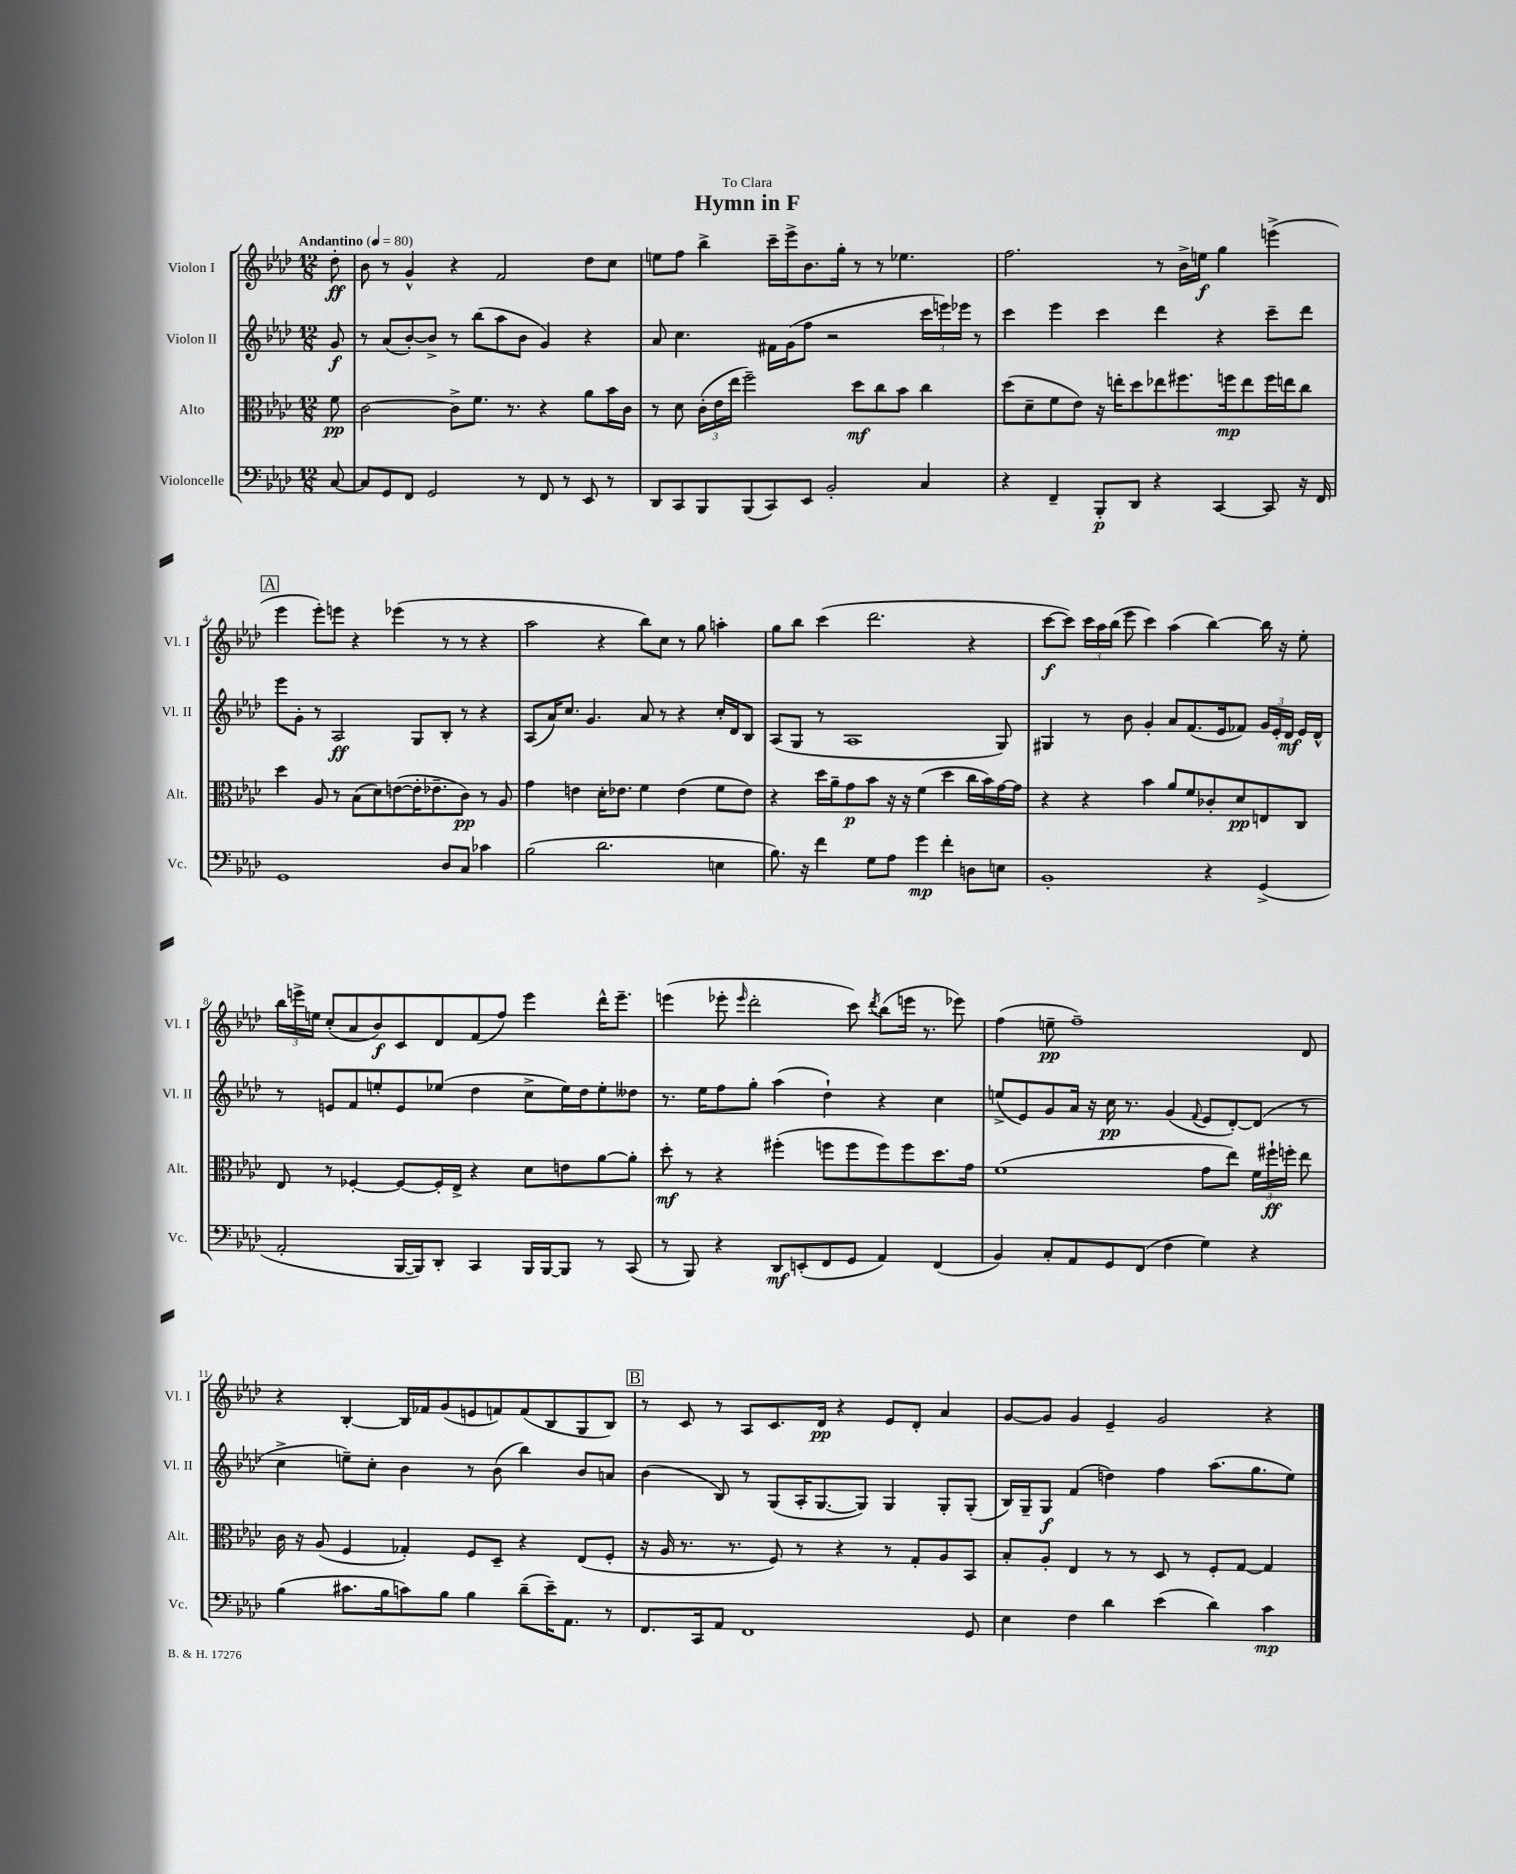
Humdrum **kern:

**kern	**dynam	**kern	**dynam	**kern	**dynam	**kern	**dynam
*part4	*part4	*part3	*part3	*part2	*part2	*part1	*part1
*staff4	*staff4	*staff3	*staff3	*staff2	*staff2	*staff1	*staff1
*I"Violoncelle	*	*I"Alto	*	*I"Violon II	*	*I"Violon I	*
*I'Vc.	*	*I'Alt.	*	*I'Vl. II	*	*I'Vl. I	*
*clefF4	*	*clefC3	*	*clefG2	*	*clefG2	*
*k[b-e-a-d-]	*	*k[b-e-a-d-]	*	*k[b-e-a-d-]	*	*k[b-e-a-d-]	*
*M12/8	*	*M12/8	*	*M12/8	*	*M12/8	*
*MM80	*	*MM80	*	*MM80	*	*MM80	*
=	=	=	=	=	=	=	=
!	!	!	!	!	!	!LO:TX:a:B:t=Andantino	!
[8C/	.	8f\	pp	8g/	f	8dd-'\	ff
=1	=1	=1	=1	=1	=1	=1	=1
8C/L]	.	[2c\	.	8r	.	8b-\	.
8GG/	.	.	.	(8a-/L	.	8r	.
8FF/J	.	.	.	[8b-'/)	.	4g^^/	.
2GG/	.	.	.	8b-^/J]	.	.	.
.	.	8c^\L]	.	8r	.	4r	.
.	.	8.f\J	.	(8bb-\L	.	.	.
.	.	.	.	8aa-\	.	2f/	.
.	.	8.r	.	.	.	.	.
8r	.	.	.	8b-\J	.	.	.
8FF/	.	4r	.	4g/)	.	.	.
8r	.	.	.	.	.	.	.
8EE-/	.	8a-\L	.	4r	.	8dd-\L	.
8r	.	16b-\L	.	.	.	8cc\J	.
.	.	16c\JJ	.	.	.	.	.
=2	=2	=2	=2	=2	=2	=2	=2
8DD-/L	.	8r	.	8a-/	.	8een\L	.
8CC/	.	8d-\	.	4.cc\	.	8ff\J	.
8BBB-/	.	(24c'\LL	.	.	.	4bb-^\	.
.	.	24e-\	.	.	.	.	.
.	.	24ee-\JJ	.	.	.	.	.
(8BBB-/	.	2ff~\)	.	.	.	.	.
8CC/)	.	.	.	16f#X\LL	.	16ccc~\LL	.
.	.	.	.	(16g\J	.	16eee-^\J	.
8EE-/J	.	.	.	8ff\J	.	8.b-\	.
2BB-'/	.	.	.	2r	.	.	.
.	.	.	.	.	.	16gg'\Jk	.
.	.	8dd-\L	mf	.	.	8r	.
.	.	8cc\	.	.	.	8r	.
.	.	8b-\J	.	.	.	4.ee-X\	.
4C/	.	4cc\	.	24ccc\LL	.	.	.
.	.	.	.	24eeen\)	.	.	.
.	.	.	.	24eee-X\JJ	.	.	.
.	.	.	.	8r	.	.	.
=3	=3	=3	=3	=3	=3	=3	=3
4r	.	(8dd-\L	.	4ccc\	.	2.ff\	.
.	.	8d-~\	.	.	.	.	.
4FF~/	.	8f\	.	4eee-\	.	.	.
.	.	8e-\J)	.	.	.	.	.
8BBB-'/L	p	16r	.	4ccc\	.	.	.
.	.	16een'\KL	.	.	.	.	.
8DD-/J	.	8dd-\	.	.	.	.	.
4r	.	8ee-X\	.	4ddd-\	.	8r	.
.	.	8.ff#X\	.	.	.	16b-^\LL	.
.	.	.	.	.	.	16een\JJ	f
[4CC/	.	.	.	4r	.	4gg\	.
.	.	16ffn\k	mp	.	.	.	.
.	.	8ee-\	.	.	.	.	.
8CC/]	.	16ff\L	.	8ccc~\L	.	(4eeen^\	.
.	.	16een\J	.	.	.	.	.
16r	.	8cc\J	.	8ddd-\J	.	.	.
16FF/	.	.	.	.	.	.	.
!!LO:LB:g=z
!!LO:REH:place=s1:t=A
=4	=4	=4	=4	=4	=4	=4	=4
1GG	.	4dd-\	.	8eee-\L	.	4eee-\	.
.	.	.	.	8g'\J	.	.	.
.	.	8A-/	.	8r	.	8eee-'\L)	.
.	.	8r	.	2A-/	ff	8eeen\J	.
.	.	(8B-\L	.	.	.	4r	.
.	.	8d-\)	.	.	.	.	.
.	.	([8en\	.	.	.	(4eee-X\	.
.	.	16e'\K]	.	8G/L	.	.	.
.	.	8.e-X~\	.	.	.	.	.
8D-/L	.	.	.	8B-'/J	.	8r	.
8C/J	.	8c\J)	pp	8r	.	8r	.
4c-X\	.	8r	.	4r	.	4r	.
.	.	8A-/	.	.	.	.	.
=5	=5	=5	=5	=5	=5	=5	=5
(2B-\	.	4g\	.	(8A-/L	.	2aa-\	.
.	.	.	.	16a-/K)	.	.	.
.	.	.	.	8.cc/J	.	.	.
.	.	4en\	.	.	.	.	.
.	.	.	.	4.g/	.	.	.
2.d-\	.	16d-'\KL	.	.	.	4r	.
.	.	8.e-X\J	.	.	.	.	.
.	.	4f\	.	8a-/	.	8bb-\L)	.
.	.	.	.	8r	.	8cc\J	.
.	.	(4e-\	.	4r	.	8r	.
.	.	.	.	.	.	8gg\	.
4En\	.	8f\L	.	16cc'/LL	.	4aan'\	.
.	.	.	.	16d-/J	.	.	.
.	.	8e-\J)	.	8B-/J	.	.	.
=6	=6	=6	=6	=6	=6	=6	=6
8.B-\)	.	4r	.	(8A-/L	.	8gg\L	.
.	.	.	.	8G/J	.	8bb-\J	.
16r	.	.	.	.	.	.	.
4f\	.	16dd-\LL	.	8r	.	(4ccc\	.
.	.	16a-~\J	.	.	.	.	.
.	.	8g\	p	1A-	.	.	.
8G\L	.	8b-\J	.	.	.	2.ddd-\	.
8A-\J	.	16r	.	.	.	.	.
.	.	16r	.	.	.	.	.
4g\	mp	(4f\	.	.	.	.	.
4f'\	.	4dd-\	.	.	.	.	.
8Dn\L	.	16cc\LL	.	.	.	4r	.
.	.	16b-\)	.	.	.	.	.
8En\J	.	[16g\	.	8G/)	.	.	.
.	.	16g\JJ]	.	.	.	.	.
=7	=7	=7	=7	=7	=7	=7	=7
1BB-'	.	4r	.	4G#X/	.	[8ccc\L	f
.	.	.	.	.	.	8ccc\J])	.
.	.	4r	.	8r	.	24ccc\LL	.
.	.	.	.	.	.	24aa-\	.
.	.	.	.	.	.	(24bb-\JJ	.
.	.	.	.	8b-\	.	8eee-\	.
.	.	4b-\	.	4g'/	.	4ccc\)	.
.	.	8a-/L	.	8a-/L	.	(4aa-\	.
.	.	8f/	.	(8.f/	.	.	.
4r	.	8c-X'/	.	.	.	[4bb-\)	.
.	.	.	.	16e-/k	.	.	.
.	.	8d-/	pp	8f-X/J)	.	.	.
(4GG^/	.	8En/	.	24g/LL	.	16bb-\]	.
.	.	.	.	24e-'/	.	.	.
.	.	.	.	.	.	16r	.
.	.	.	.	24d-/JJ	mf	.	.
.	.	8C/J	.	16e-/LL	.	8ee-'\	.
.	.	.	.	16d-^^/JJ	.	.	.
!!LO:LB:g=z
=8	=8	=8	=8	=8	=8	=8	=8
2AA-'/	.	8E-/	.	8r	.	24bb-\LL	.
.	.	.	.	.	.	24eeen^\	.
.	.	.	.	.	.	24een\JJ	.
.	.	8r	.	8en/L	.	(8cc'/L	.
.	.	[4F-X'/	.	8f/	.	8a-/	.
.	.	.	.	8een'/	.	8b-/)	f
[16BBB-/LL	.	8F-/L_	.	8e/	.	8c/	.
16BBB-/J])	.	.	.	.	.	.	.
8DD-'/J	.	16F-'/L]	.	(8ee-X/J	.	8d-/	.
.	.	16E-^/JJ	.	.	.	.	.
4CC/	.	4r	.	4dd-\	.	(8f/	.
.	.	.	.	.	.	8ff/J)	.
16BBB-/LL	.	8d-\L	.	8cc^\L	.	4eee\	.
[16BBB-/J	.	.	.	.	.	.	.
8BBB-/J]	.	8en\	.	16ee-\L)	.	.	.
.	.	.	.	16dd-\J	.	.	.
8r	.	[8a-\	.	8ee-'\	.	16ddd-^^\KL	.
.	.	.	.	.	.	8.eee~\J	.
(8CC/	.	8a-'\J]	.	8dd--X\J	.	.	.
=9	=9	=9	=9	=9	=9	=9	=9
8r	.	8dd-'\	mf	8.r	.	(4eeen\	.
8BBB-/)	.	8r	.	.	.	.	.
.	.	.	.	16ee-\KL	.	.	.
4r	.	4r	.	8ff\	.	8eee-X'\	.
.	.	.	.	.	.	16qqeee-/	.
.	.	.	.	8gg'\J	.	2ddd-'\	.
8DD-/L	mf	(4ff#X'\	.	(4aa-\	.	.	.
(8EEn'/	.	.	.	.	.	.	.
8FF/	.	8ffn\L	.	4dd-`\)	.	.	.
8GG/J	.	8ff\	.	.	.	8ccc\)	.
.	.	.	.	.	.	8qddd-/	.
4AA-/)	.	8ff\)	.	4r	.	(8bb-\L	.
.	.	8ff\	.	.	.	16eeen\Jk	.
.	.	.	.	.	.	8.r	.
(4FF/	.	8.dd-\	.	4cc\	.	.	.
.	.	.	.	.	.	8eee-X\)	.
.	.	16g\Jk	.	.	.	.	.
=10	=10	=10	=10	=10	=10	=10	=10
4BB-/)	.	(1f	.	(8een^/L	.	(4ff\	.
.	.	.	.	8e-/)	.	.	.
8C'/L	.	.	.	8g/	.	8een~\	pp
8AA-/	.	.	.	16a-/Jk	.	1ff~)	.
.	.	.	.	16r	.	.	.
8GG/	.	.	.	16cc\	pp	.	.
.	.	.	.	8.r	.	.	.
(8FF/J	.	.	.	.	.	.	.
4F\	.	.	.	(4g/	.	.	.
.	.	.	.	8qqf/	.	.	.
4G\)	.	8g\L	.	8e-/L	.	.	.
.	.	8ee-\J)	.	[8d-'/)	.	.	.
4r	.	24f\LL	.	(8d-/J]	.	.	.
.	.	24ff#X`\	ff	.	.	.	.
.	.	24ffn'\JJ	.	.	.	.	.
.	.	8ee-\	.	8r	.	8d-/	.
!!LO:LB:g=z
=11	=11	=11	=11	=11	=11	=11	=11
(4B-\	.	16c\	.	4cc^\	.	4r	.
.	.	16r	.	.	.	.	.
.	.	(8A-/	.	.	.	.	.
8.c#X\L	.	4F/	.	8een~\L)	.	[4B-'/	.
.	.	.	.	8cc'\J	.	.	.
16B-\k	.	.	.	.	.	.	.
8cn\)	.	4G-X'/)	.	4b-\	.	16B-/LL]	.
.	.	.	.	.	.	16f-X/J	.
8B-\J	.	.	.	.	.	(8g/	.
4B-\	.	8F/L	.	8r	.	8en/	.
.	.	8D-~/J	.	(8b-\	.	8fn/)	.
(8d-~\L	.	4r	.	4bb-\)	.	(8f/	.
16e-~\K)	.	.	.	.	.	8B-/	.
8.AA-\J	.	.	.	.	.	.	.
.	.	(8E-/L	.	8b-/L	.	8G/	.
8r	.	8F'/J	.	8an/J	.	8B-/J)	.
!!LO:REH:place=s1:t=B
=12	=12	=12	=12	=12	=12	=12	=12
8.FF/L	.	16r	.	(4b-\	.	8r	.
.	.	16A-/	.	.	.	.	.
.	.	8.r	.	.	.	8c/	.
16CC/k	.	.	.	.	.	.	.
8AA-/J	.	.	.	8B-/)	.	8r	.
.	.	8.r	.	.	.	.	.
1FF	.	.	.	8r	.	8A-/L	.
.	.	8F/)	.	(8G/L	.	8.c/	.
.	.	8r	.	16A-'/K	.	.	.
.	.	.	.	[8.G/	.	16d-/Jk	pp
.	.	4r	.	.	.	4r	.
.	.	.	.	8G/J])	.	.	.
.	.	8r	.	4G/	.	8e-/L	.
.	.	8G'/L	.	.	.	8d-'/J	.
.	.	8A-/	.	8G'/L	.	4a-/	.
8GG/	.	8BB-/J	.	(8G'/J	.	.	.
=13	=13	=13	=13	=13	=13	=13	=13
4E-\	.	8B-'/L	.	16B-/LL)	.	[8g/L	.
.	.	.	.	16G~/J	.	.	.
.	.	8A-'/J	.	8G/J	f	8g/J]	.
4F\	.	4E-/	.	(4f/	.	4g/	.
4d-\	.	8r	.	4ddn\)	.	4e-~/	.
.	.	8r	.	.	.	.	.
(4e-\	.	8D-/	.	4ff\	.	2g/	.
.	.	8r	.	.	.	.	.
4d-\)	.	8F'/L	.	(8.aa-\L	.	.	.
.	.	[8G/J	.	.	.	.	.
.	.	.	.	8.gg\	.	.	.
4c\	mp	4G/]	.	.	.	4r	.
.	.	.	.	8ee-\J)	.	.	.
==	==	==	==	==	==	==	==
*-	*-	*-	*-	*-	*-	*-	*-
